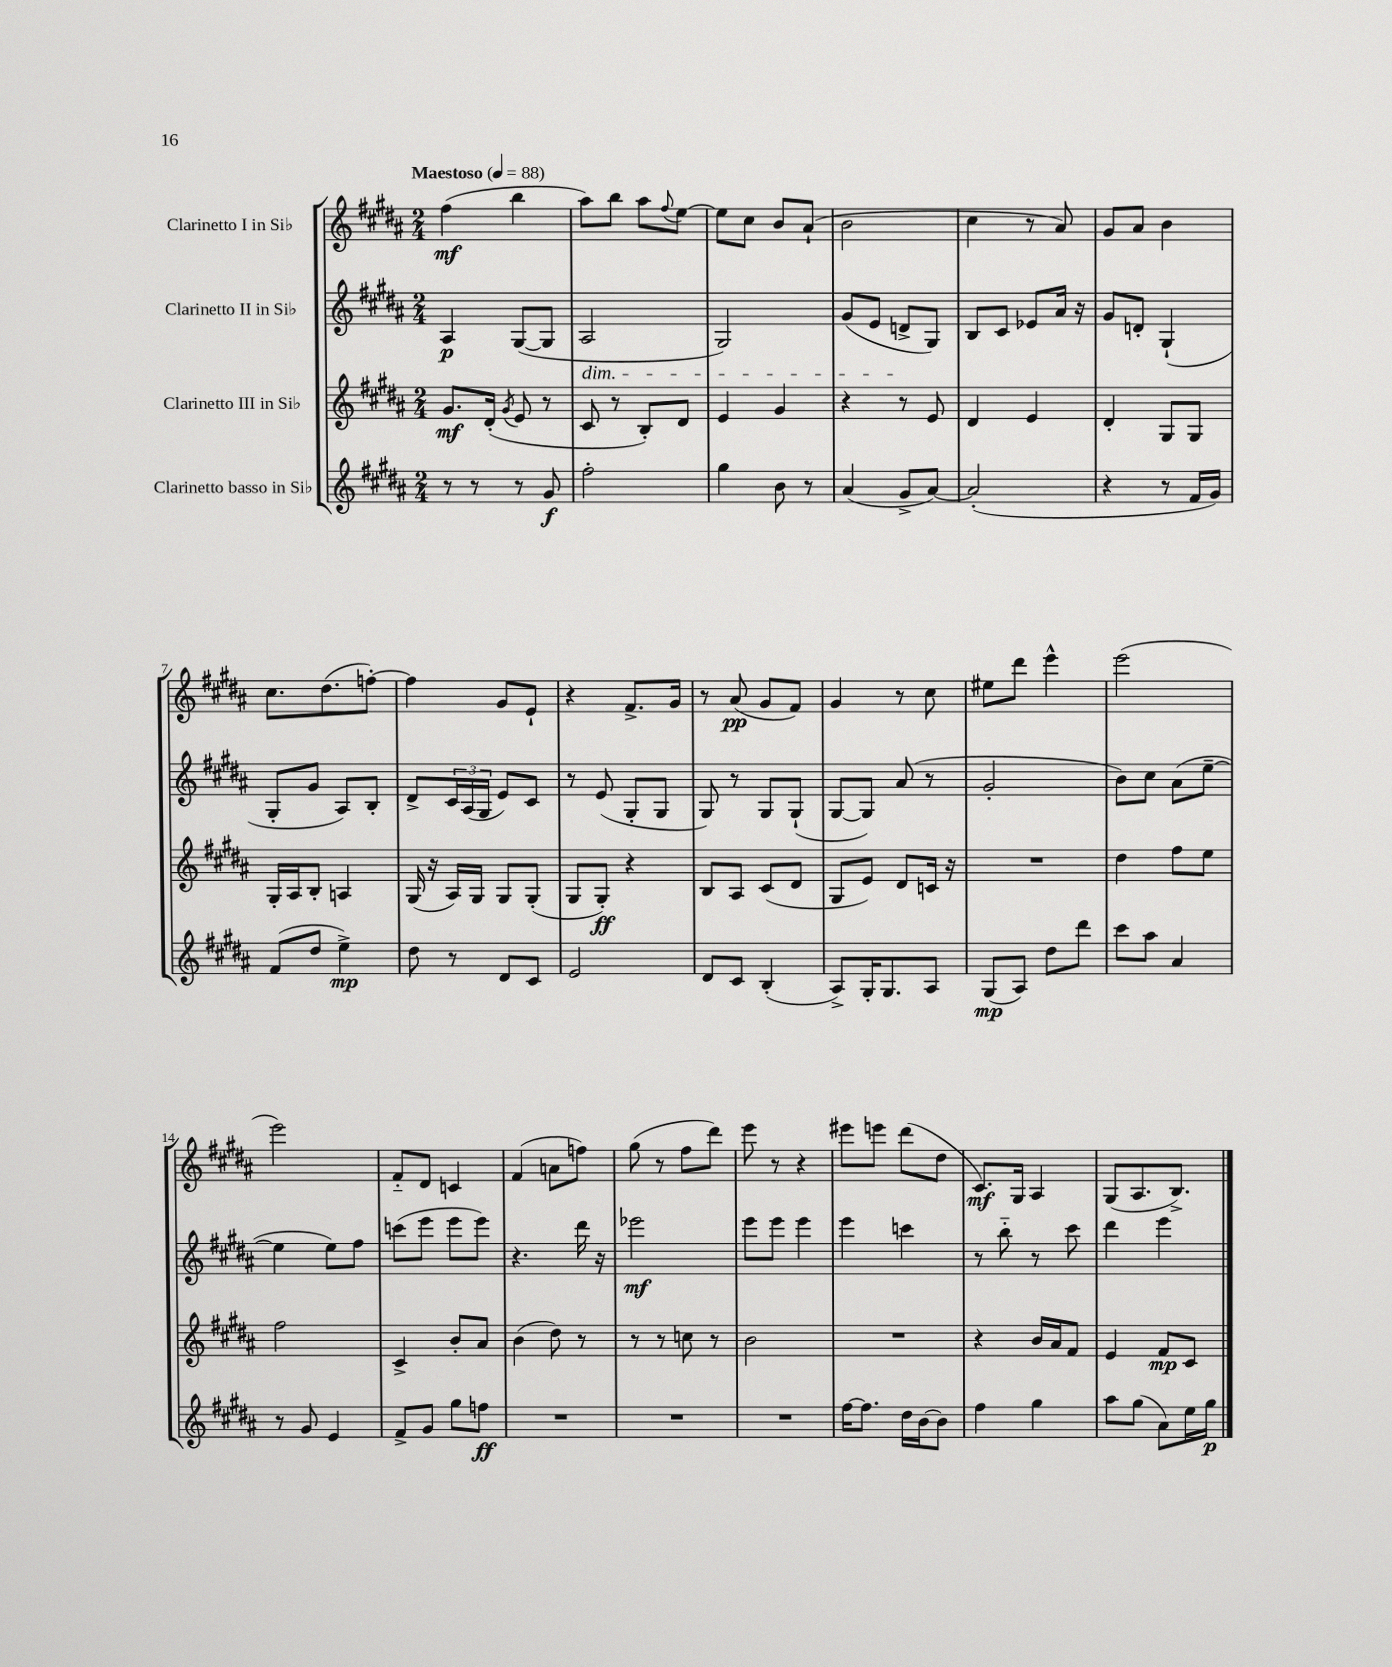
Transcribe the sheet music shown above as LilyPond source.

<<
\new StaffGroup <<
\new Staff = "s0" \with { instrumentName = "Clarinetto I in Sib" } {
    \clef treble \key b \major \numericTimeSignature \time 2/4 \tempo "Maestoso" 4 = 88
    fis''4\mf( b''4 |
    ais''8) b''8 ais''8 \appoggiatura { fis''8 } e''8~ |
    e''8 cis''8 b'8 ais'8-!( |
    b'2 |
    cis''4 r8 ais'8) |
    gis'8 ais'8 b'4 |
    cis''8. dis''8.( f''8~-.) |
    f''4 gis'8 e'8-! |
    r4 fis'8.-> gis'16 |
    r8 ais'8\pp( gis'8 fis'8) |
    gis'4 r8 cis''8 |
    eis''8 dis'''8 e'''4-^ |
    e'''2( |
    e'''2) |
    fis'8-_ dis'8 c'4 |
    fis'4( a'8 f''8) |
    gis''8( r8 fis''8 dis'''8) |
    e'''8 r8 r4 |
    eis'''8 e'''8 dis'''8( dis''8 |
    cis'8.\mf) gis16 ais4 |
    gis8( ais8. b8.->) \bar "|." |
}
\new Staff = "s1" \with { instrumentName = "Clarinetto II in Sib" } {
    \clef treble \key b \major \numericTimeSignature \time 2/4
    ais4\p gis8~( gis8 |
    ais2\dim |
    gis2) |
    gis'8( e'8 d'8->\! gis8) |
    b8 cis'8 ees'8 ais'16 r16 |
    gis'8 d'8-. gis4-!( |
    gis8-. gis'8 ais8) b8-. |
    dis'8-> \tuplet 3/2 { cis'16 ais16( gis16 } e'8) cis'8 |
    r8 e'8( gis8-. gis8 |
    gis8) r8 gis8 gis8-!( |
    gis8~ gis8) ais'8( r8 |
    gis'2-. |
    b'8) cis''8 ais'8( e''8~-- |
    e''4 e''8) fis''8 |
    c'''8( e'''8 e'''8 e'''8) |
    r4. dis'''16 r16 |
    ees'''2\mf |
    e'''8 e'''8 e'''4 |
    e'''4 c'''4 |
    r8 b''8-_ r8 cis'''8 |
    dis'''4 e'''4 \bar "|." |
}
\new Staff = "s2" \with { instrumentName = "Clarinetto III in Sib" } {
    \clef treble \key b \major \numericTimeSignature \time 2/4
    gis'8.\mf dis'16-.( \acciaccatura { gis'8 } e'8 r8 |
    cis'8 r8 b8-.) dis'8 |
    e'4 gis'4 |
    r4 r8 e'8 |
    dis'4 e'4 |
    dis'4-. gis8 gis8 |
    gis16-. ais16 b8-. a4 |
    gis16( r16 ais16) gis16 gis8 gis8-.( |
    gis8 gis8-.\ff) r4 |
    b8 ais8 cis'8( dis'8 |
    gis8 e'8) dis'8 c'16 r16 |
    R2 |
    dis''4 fis''8 e''8 |
    fis''2 |
    cis'4-> b'8-. ais'8 |
    b'4( dis''8) r8 |
    r8 r8 c''8 r8 |
    b'2 |
    R2 |
    r4 b'16 ais'16 fis'8 |
    e'4 fis'8\mp cis'8 \bar "|." |
}
\new Staff = "s3" \with { instrumentName = "Clarinetto basso in Sib" } {
    \clef treble \key b \major \numericTimeSignature \time 2/4
    r8 r8 r8 gis'8\f |
    fis''2-. |
    gis''4 b'8 r8 |
    ais'4( gis'8-> ais'8~) |
    ais'2-.( |
    r4 r8 fis'16 gis'16) |
    fis'8( dis''8 e''4->\mp) |
    dis''8 r8 dis'8 cis'8 |
    e'2 |
    dis'8 cis'8 b4-.( |
    ais8->) gis16-. gis8. ais8 |
    gis8\mp( ais8) dis''8 dis'''8 |
    cis'''8 ais''8 ais'4 |
    r8 gis'8 e'4 |
    fis'8-> gis'8 gis''8 f''8\ff |
    R2 |
    R2 |
    R2 |
    fis''16~ fis''8. dis''16 b'16~ b'8 |
    fis''4 gis''4 |
    ais''8 gis''8( ais'8) e''16 gis''16\p \bar "|." |
}
>>
>>
